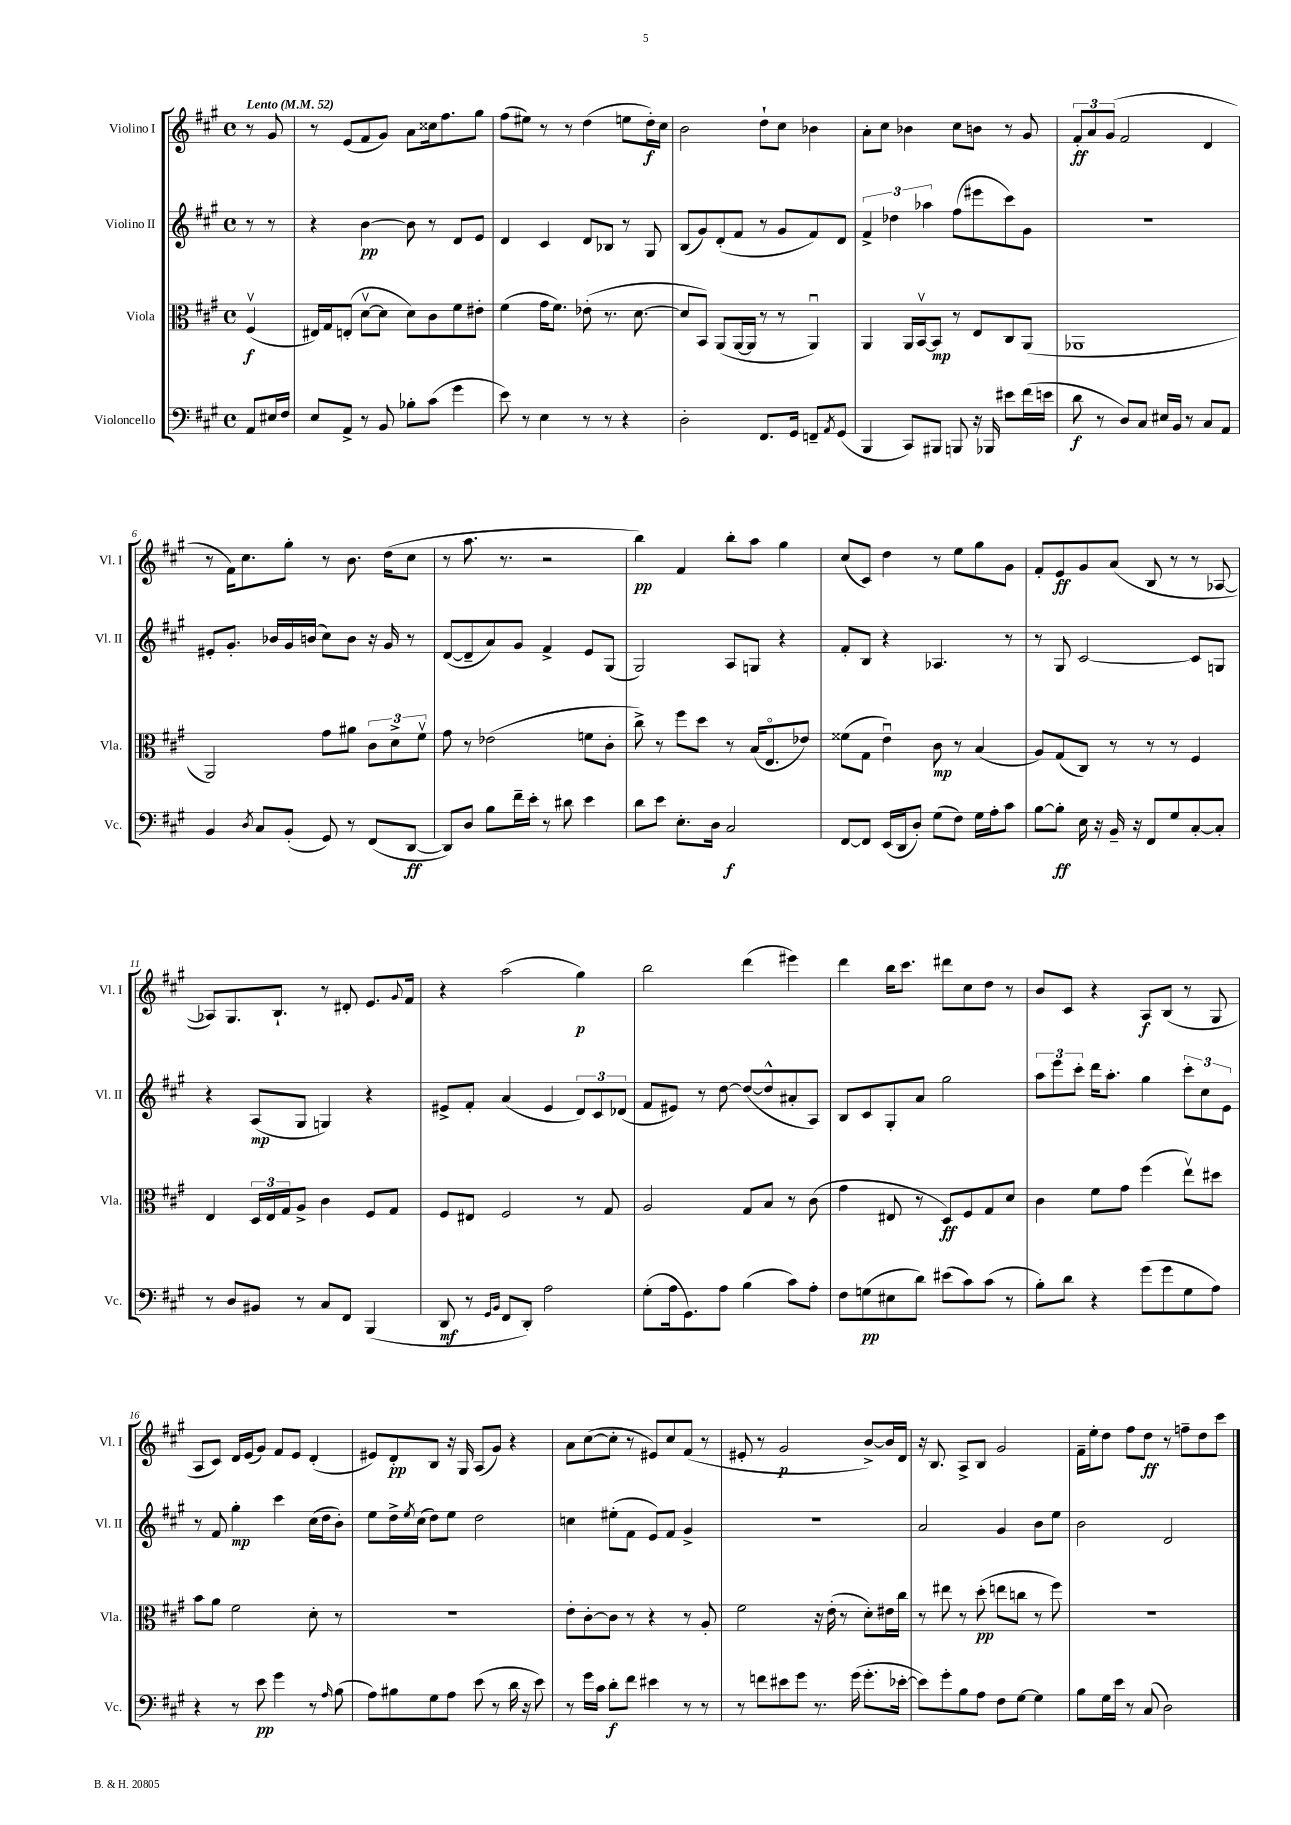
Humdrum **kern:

**kern	**kern	**kern	**kern
*staff4	*staff3	*staff2	*staff1
*clefF4	*clefC3	*clefG2	*clefG2
*k[f#c#g#]	*k[f#c#g#]	*k[f#c#g#]	*k[f#c#g#]
*M4/4	*M4/4	*M4/4	*M4/4
*met(c)	*met(c)	*met(c)	*met(c)
*MM52	*MM52	*MM52	*MM52
8AA	(4F#v	8r	8r
16E#	.	8r	8g#
16F#	.	.	.
=	=	=	=
8E	16E#)	4r	8r
.	16G#	.	.
8AA^	(8E'	.	(8e
8r	[8dv	[4b	8f#
8BB	8d]	.	8g#)
8B-'	8d)	8b]	8a
(8c#	8c#	8r	16cc##
.	.	.	8.ff#
4g#	8f#	8d	.
.	8e#'	8e	8gg#
=	=	=	=
8e)	(4f#	4d	(8ff#
8r	.	.	8ee#)
4E	16g#	4c#	8r
.	8.f#)	.	.
.	.	.	8r
8r	(8e-'	8d	(4dd
8r	8.r	8B-	.
4r	.	8r	8ee
.	[8.d	.	.
.	.	8G#	16dd')
.	.	.	16cc#
=	=	=	=
2D'	8d]	(8B	2b
.	8BB)	8g#)	.
.	(8AA	(8d'	.
.	[16AA	8f#	.
.	16AA]	.	.
8.FF#	8r	8r	8dd`
.	8r	8g#	8cc#
16GG#	.	.	.
8FF~	4AAu)	8f#)	4b-
8qAA	.	.	.
(8GG#	.	8d	.
=	=	=	=
4BBB	4AA	6f#^	8a'
.	.	.	8cc#
.	.	6dd-	.
8CC#)	16AA	.	4b-
.	[16BBv	.	.
.	.	6aa-	.
8BBB#	8BB]	.	.
8BBB	8r	(8ff#	8cc#
16r	8E	8eee#	8b
16BBB-	.	.	.
8e#	8C#	8ccc#)	8r
(16f#	(8AA	8g#	8g#
16e	.	.	.
=	=	=	=
8d	1AA-	1r	12f#'
.	.	.	12a
8r	.	.	.
.	.	.	(12g#
8D)	.	.	2f#
8C#	.	.	.
16E#	.	.	.
16BB	.	.	.
8r	.	.	.
8C#	.	.	4d
8AA	.	.	.
=	=	=	=
4BB	2AA)	8e#'	8r
.	.	8.g#'	16f#)
.	.	.	8.cc#
8qD	.	.	.
8C#	.	.	.
.	.	16b-	.
(8BB'	.	16g#	8gg#'
.	.	(16b	.
8GG#)	8g#	8cc#)	8r
8r	8a#	8b	8.b
(8FF#	12c#	16r	.
.	.	16g#	(16dd
.	12d^	.	.
[8DD	.	8r	8cc#
.	12f#v	.	.
=	=	=	=
8DD])	8g#	([8d	8r
8D	8r	8d~]	8.aa
8B	(2e-	8a)	.
.	.	.	8.r
16f#~	.	8g#	.
16e'	.	.	.
8r	.	4f#^	2r
8d#	.	.	.
4e	8f	8e	.
.	8c#'	(8G#	.
=	=	=	=
8d	8cc#^)	2G#)	4bb)
8e	8r	.	.
8.E'	8ff#	.	4f#
.	8dd	.	.
16D	.	.	.
2C#	8r	8A	8bb'
.	(16B	8G	8aa
.	8.Eo	.	.
.	.	4r	4gg#
.	8e-)	.	.
=	=	=	=
[8FF#	(8f##	8f#'	(8cc#
8FF#]	8G#	8B	8c#)
(16EE	4eu)	4r	4dd
16DD	.	.	.
8D')	.	.	.
(8G#	8c#	4.A-	8r
8F#)	8r	.	8ee
16G#	(4B	.	8gg#
16A'	.	.	.
8c#	.	8r	8g#
=	=	=	=
[8B	8A)	8r	8f#'
8B']	(8G#	8G#	8e
16E	8C#)	[2c#	8g#
16r	.	.	.
16BB~	8r	.	(8a
16r	.	.	.
8FF#	8r	.	8B
8G#	8r	.	8r
[8C#'	4F#	8c#]	8r
8C#']	.	8G	[8A-
=	=	=	=
8r	4E	4r	8A-])
8D	.	.	8.G#
8BB#	24D	(8A	.
.	24E	.	.
.	.	.	8.B`
.	24G#	.	.
8r	8A^	8G#	.
8C#	4c#	4G)	8r
8FF#	.	.	8d#'
(4BBB	8F#	4r	8.e
.	8G#	.	.
.	.	.	8qqg#
.	.	.	16f#
=	=	=	=
8DD	8F#	8e#^	4r
8r	8E#	8f#'	.
16qqGG#	.	.	.
16qqBB	.	.	.
8FF#	2F#	(4a	(2aa
8DD')	.	.	.
2A	.	4e#	.
.	8r	12d)	4gg#)
.	.	12c#	.
.	8G#	.	.
.	.	(12d-	.
=	=	=	=
(8G#'	2A	8f#	2bb
16A	.	8e#)	.
8.GG#)	.	.	.
.	.	8r	.
8A	.	[8dd	.
(4B	8G#	(8dd_	(4ddd
.	8B	8dd^^]	.
8c#)	8r	8a#'	4eee#)
8A'	(8c#	8A)	.
=	=	=	=
8F#	4g#	8B	4ddd
(8G	.	8c#	.
8E#	8E#	8G#'	16bb
.	.	.	8.ccc#
8d)	8r	8a	.
(8e#	8D)	2gg#	8ddd#
8c#)	8F#	.	8cc#
(8c#	8G#	.	8dd
8r	8d	.	8r
=	=	=	=
8B')	4c#	12aa	8b
.	.	12eee	.
8d	.	.	8c#
.	.	12ccc#'	.
4r	8f#	16ddd	4r
.	.	8.aa'	.
.	8g#	.	.
(8g#	(4ff#	4gg#	8A
8g#	.	.	(8B
8G#	8eev)	12ccc#'	8r
.	.	12cc#	.
8A)	8dd#	.	8G#
.	.	12e	.
=	=	=	=
4r	8b	8r	8A
.	8a	8f#	8c#)
8r	2f#	4gg#'	16d
.	.	.	(16e
8e	.	.	8g#)
4g#	.	4ccc#	8f#
.	.	.	8e
8r	8d'	(16cc#	(4d'
.	.	16dd	.
16qqA	.	.	.
(8B	8r	8b')	.
=	=	=	=
8A)	1r	8ee	8e#)
8B#	.	16dd^	8d'
.	.	8qee	.
.	.	(16cc#	.
8G#	.	8dd)	8B
8A	.	8ee	16r
.	.	.	16G#
(8e	.	2dd	(8A
8r	.	.	8g#)
16d	.	.	4r
16r	.	.	.
8e)	.	.	.
=	=	=	=
8r	8e'	4cc	8a
16g#	[8c#'	.	([8cc#
16c#	.	.	.
8d'	8c#]	(8ee#'	8cc#']
8f#	8r	8f#	8r
4e#	4r	8e)	8e#)
.	.	8f#	8cc#
8r	8r	4g#^	(8f#
8r	8A'	.	8r
=	=	=	=
8r	2f#	1r	8e#'
8f	.	.	8r
8e#	.	.	2g#
8g#	.	.	.
8.r	16r	.	.
.	(16e'	.	.
.	8r	.	.
(16g#	.	.	.
8.g#'	8d')	.	[8b^)
.	16e#	.	16b]
[16e-'	16cc#	.	16d
=	=	=	=
8e-])	8r	2a	16r
.	.	.	8.B
8g#'	8ee#	.	.
8B	8r	.	8A^
8A	(8dd'	.	8B
8F#	8ee	4g#	2g#
[8G#	8cc	.	.
4G#]	8r	8b	.
.	8ff#)	8ee	.
=	=	=	=
8B	1r	2b	16f#~
.	.	.	16ee'
16G#	.	.	8dd
16e	.	.	.
8r	.	.	8ff#
(8C#	.	.	8dd
2D)	.	2d	8r
.	.	.	8ff~
.	.	.	8dd
.	.	.	8ccc#
==	==	==	==
*-	*-	*-	*-
